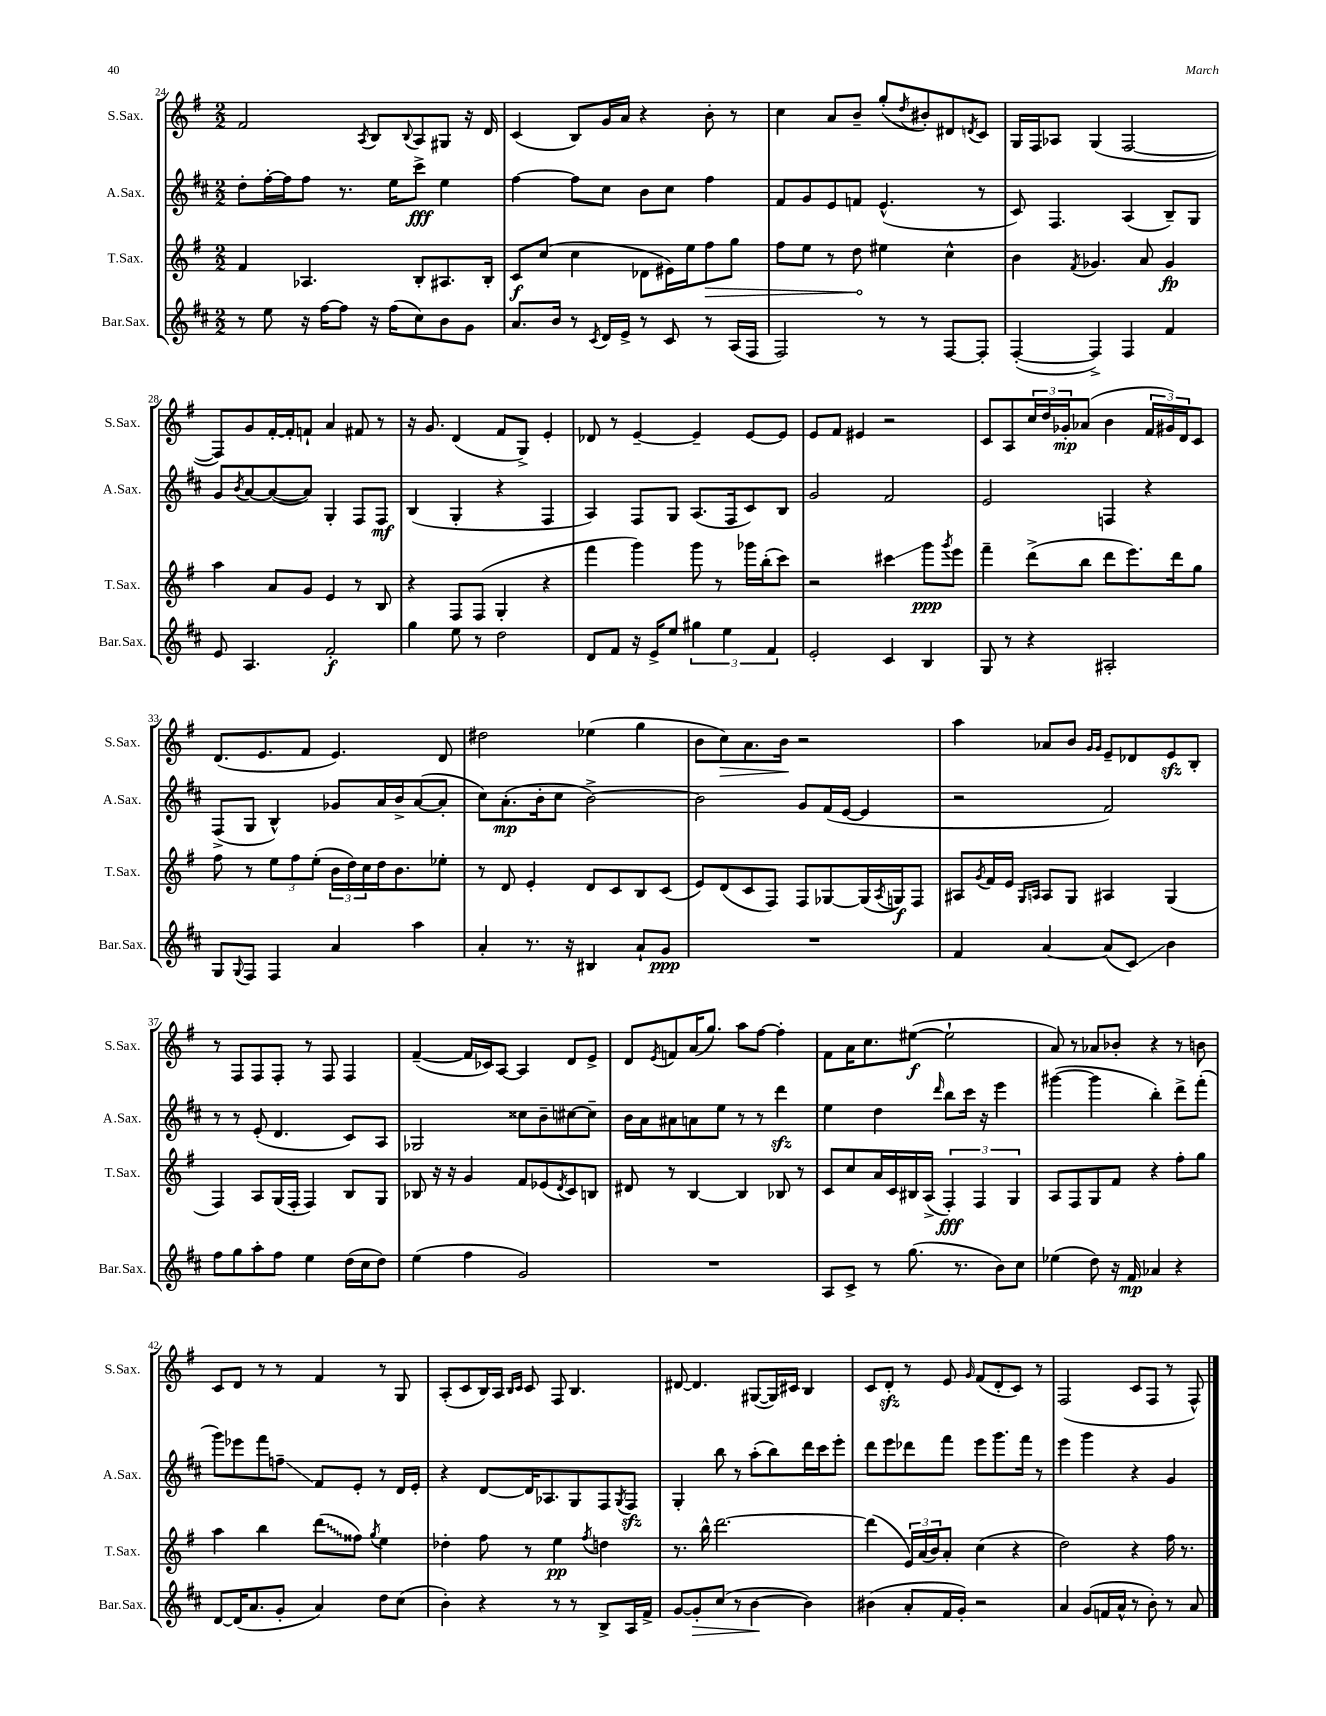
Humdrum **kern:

**kern	**kern	**kern	**kern
*staff4	*staff3	*staff2	*staff1
*clefG2	*clefG2	*clefG2	*clefG2
*k[f#c#]	*k[f#]	*k[f#c#]	*k[f#]
*M2/2	*M2/2	*M2/2	*M2/2
8r	4f#/	8dd'\L	2f#/
8ee\	.	[16ff#'\L	.
.	.	16ff#\]J	.
16r	4.A-/	8ff#\J	.
[16ff#\LK	.	.	.
8ff#\]J	.	8.r	.
.	.	.	8qA/
16r	.	.	8B/L
(16ff#\LK	.	16ee\LK	.
.	.	.	8qqB/
8cc#\)	8B'/L	8ccc#^\J	8A/
8b\	8.A#/	4ee\	8G#/J
8g\J	.	.	16r
.	16B'/Jk	.	16d/
=	=	=	=
8.a/L	8c/L	[4ff#\	(4c/
.	(8cc/J	.	.
16b/Jk	.	.	.
8r	4cc\	8ff#\]L	8B/L)
8qc#/	.	.	.
16d/LL	.	8cc#\J	16g/L
16e^/JJ	.	.	16a/JJ
8r	8d-\L	8b\L	4r
8c#/	16e#\L)	8cc#\J	.
.	16ee\J	.	.
8r	8ff#\	4ff#\	8b'\
(16A/LL	8gg\J	.	8r
16F#/JJ	.	.	.
=	=	=	=
2F#/)	8ff#\L	8f#/L	4cc\
.	8ee\J	8g/	.
.	8r	8e/	8a/L
.	8dd\	8f/J	8b~/J
8r	4ee#\	(4.e^^/	(8gg'/L
.	.	.	8qdd/
8r	.	.	8b#'/)
[8F#/L	4cc^^\	.	8d#/
.	.	.	8qd/
8F#'/]J	.	8r	8c/J
=	=	=	=
([4F#'/	4b\	8c#/)	16G/LL
.	.	.	16F#/J
.	.	4.F#/	8A-/J
.	8qf#/	.	.
4F#^/])	4.g-/	.	(4G/
4F#/	.	(4A/	[2F#/
.	8a/	.	.
4f#/	4g-/	8B~/L)	.
.	.	8G/J	.
=	=	=	=
8e/	4aa\	8g/L	8F#/]L)
.	.	8qb/	.
4.A/	.	[8a/	8g/
.	8a/L	(8a/_	[16f#'/L
.	.	.	16f#'/]J
.	8g/J	8a/]J)	8f`/J
2f#'/	4e/	4G'/	4a/
.	8r	8F#/L	8f#/
.	8B/	8F#/J	8r
=	=	=	=
4gg\	4r	(4B/	16r
.	.	.	8.g/
8ee\	8F#/L	4G'/	(4d/
8r	(8F#/J	.	.
2dd\	4G'/	4r	8f#/L
.	.	.	8G^/J)
.	4r	4F#/	4e'/
=	=	=	=
8d/L	4fff#\	4A/)	8d-/
8f#/J	.	.	8r
16r	4ggg\)	8F#/L	[4e~/
16e^/LK	.	.	.
8ee/J	.	8G/J	.
6gg#\	8ggg\	(8.A/L	4e~/]
.	8r	.	.
6ee\	.	.	.
.	.	16F#/k	.
.	16ggg-\LL	8c#/)	[8e/L
.	(16bb'\J	.	.
6f#/	.	.	.
.	8ccc\J)	8B/J	8e/]J
=	=	=	=
2e'/	2r	2g/	8e/L
.	.	.	8f#/J
.	.	.	4e#/
4c#/	4ccc#\	2f#/	2r
4B/	8ggg\L	.	.
.	8qggg/	.	.
.	8eee\J	.	.
=	=	=	=
8G/	4fff#~\	2e/	8c/L
8r	.	.	8A/
4r	(8ddd^\L	.	24cc/L
.	.	.	24dd/
.	.	.	24g-'/J
.	8bb\J	.	(8a-/J
2A#'/	8ddd\L	4F/	4b\
.	8.eee\)	.	.
.	.	4r	24f#/LL
.	.	.	24g#/)
.	16ddd\k	.	.
.	.	.	24d/J
.	8gg\J	.	8c/J
=	=	=	=
8G/L	8ff#\	(8F#^/L	(8.d/L
8qqG/	.	.	.
8F#/J	8r	8G/J	.
.	.	.	8.e/
4F#/	12ee\L	4B^^/)	.
.	12ff#\	.	.
.	.	.	8f#/J
.	(12ee'\J	.	.
4a/	24b\LL	8g-/L	4.e/)
.	24dd\)	.	.
.	24cc\	.	.
.	16dd\J	16a/L	.
.	8.b\	16b^/J	.
4aa\	.	([8a/	.
.	8ee-'\J	8a'/]J	8d/
=	=	=	=
4a'/	8r	8cc#\L)	2dd#\
.	8d/	(8.a'\	.
8.r	4e'/	.	.
.	.	16b'\k	.
.	.	8cc#\J	.
16r	.	.	.
4B#/	8d/L	[2b^\)	(4ee-\
.	8c/	.	.
8a`/L	8B/	.	4gg\
8g/J	(8c/J	.	.
=	=	=	=
1r	8e/L)	2b\]	8b\L
.	(8d/	.	8cc\)
.	8c/	.	8.a\
.	8F#/J)	.	.
.	.	.	16b\Jk
.	8F#/L	8g/L	2r
.	[8G-/	(16f#/L	.
.	.	[16e/JJ	.
.	(16G-/]L	4e/]	.
.	8qA/	.	.
.	16G/J)	.	.
.	8F#/J	.	.
=	=	=	=
4f#/	8A#/L	2r	4aa\
.	8qg/	.	.
.	16f#/L	.	.
.	16e/JJ	.	.
.	16qqG/LL	.	.
.	16qqA/JJ	.	.
[4a/	8A/L	.	8a-/L
.	8G/J	.	8b/J
.	.	.	16qqg/LL
.	.	.	16qqg/JJ
(8a/]L	4A#/	2f#/)	8e~/L
8c#/J)	.	.	8d-/
4b\	(4G/	.	8e/
.	.	.	8B'/J
=	=	=	=
8ff#\L	4F#/)	8r	8r
8gg\	.	8r	8F#/L
8aa'\	8A/L	(8e'/	8F#/
8ff#\J	(16G/L	4.d/	8F#'/J
.	16F#'/JJ	.	.
4ee\	4F#/)	.	8r
.	.	.	8F#/
(16dd\LL	8B/L	8c#/L)	4F#/
16cc#\J	.	.	.
8dd\J)	8G/J	8A/J	.
=	=	=	=
(4ee\	8B-/	2G-/	([4f#~/
.	16r	.	.
.	16r	.	.
4ff#\	4g/	.	16f#/]LL
.	.	.	16c-/J)
.	.	.	[8A/J
2g/)	8f#/L	8cc##\L	4A/]
.	(8e-/	8b~\	.
.	8qd/	.	.
.	8c/)	[8cc#\	8d/L
.	8B/J	8cc#~\]J	8e^/J
=	=	=	=
1r	8d#/	16b\LL	8d/L
.	.	16a\J	.
.	.	.	8qe/
.	8r	8a#\	8f/
.	[4B/	8a\	(16a/K
.	.	.	8.gg/J)
.	.	8ee\J	.
.	4B/]	8r	8aa\L
.	.	8r	[8ff#\J
.	8B-/	4ddd\	4ff#'\]
.	8r	.	.
=	=	=	=
8A/L	8c/L	4ee\	8f#\L
8c#^/J	8cc/	.	16a\K
.	.	.	8.cc\
8r	16a/L	4dd\	.
.	16c/	.	.
(8.gg\	16B#/	.	([8ee#\J
.	(16A^/JJ	.	.
.	.	16qqddd/	.
.	6F#'/)	8bb\L	2ee#`\]
8.r	.	.	.
.	.	16ccc#\Jk	.
.	6F#/	.	.
.	.	16r	.
8b\L)	.	4eee\	.
.	6G/	.	.
8cc#\J	.	.	.
=	=	=	=
(4ee-\	8A/L	([4ggg#\	8a/)
.	8F#/	.	8r
8dd\)	8G/	4ggg#\]	8a-/L
16r	8f#/J	.	8b-'/J
16f#/	.	.	.
4a-/	4r	4bb'\)	4r
4r	8ff#'\L	8ddd^\L	8r
.	8gg\J	(8fff#'\J	8b\
=	=	=	=
[8d/L	4aa\	8ggg\L)	8c/L
(16d/]K	.	8eee-\	8d/J
8.a/	.	.	.
.	4bb\	8fff#\	8r
8g'/J	.	8ff~\J	8r
4a/)	(8ddd\L	8f#/L	4f#/
.	8ff##\J)	8e'/J	.
.	8qgg/	.	.
8dd\L	4ee\	8r	8r
(8cc#\J	.	16d/LL	8G/
.	.	16e'/JJ	.
=	=	=	=
4b'\)	4dd-'\	4r	(8A'/L
.	.	.	8c/
4r	8ff#\	[8d/L	16B/L)
.	.	.	16A/JJ
.	.	.	16qqB/LL
.	.	.	16qqc/JJ
.	8r	16d/]K	8c/
.	.	8.A-/	.
8r	4ee\	.	8F#/
8r	.	8G/	4.B/
.	8qff#/	.	.
8B^/L	4dd\	8F#/	.
.	.	8qG/	.
16A/L	.	8F#/J	.
16f#^/JJ	.	.	.
=	=	=	=
[8g/L	8.r	4G'/	[8d#/
8g'/]	.	.	4.d#/]
.	16bb^^\	.	.
(8cc#/J	[2.ddd\	8bb\	.
8r	.	8r	.
[4b\	.	(8aa'\L	([8G#/L
.	.	8bb\)	16G#/]L)
.	.	.	16c#/JJ
4b\])	.	16ddd\L	4B/
.	.	16ccc#\J	.
.	.	8eee'\J	.
=	=	=	=
(4b#\	(4ddd\]	8ddd\L	8c/L
.	.	8eee\	8d'/J
8a'/L	24e/LL)	8ddd-\	8r
.	(24a/	.	.
.	24b/J)	.	.
16f#/L	8a'/J	8fff#\J	8e/
16g'/JJ)	.	.	.
.	.	.	16qqg/
2r	(4cc\	8eee\L	(8f#/L
.	.	8.ggg\	8d'/
.	4r	.	8c/J)
.	.	16fff#\Jk	.
.	.	8r	8r
=	=	=	=
4a/	2dd\)	4eee\	(2F#/
(8g/L	.	4ggg\	.
16f/L	.	.	.
16a^^/JJ	.	.	.
8r	4r	4r	8c/L
8b'\)	.	.	8F#/J
8r	16ff#\	4g/	8r
.	8.r	.	.
8a/	.	.	8F#^^/)
==	==	==	==
*-	*-	*-	*-
